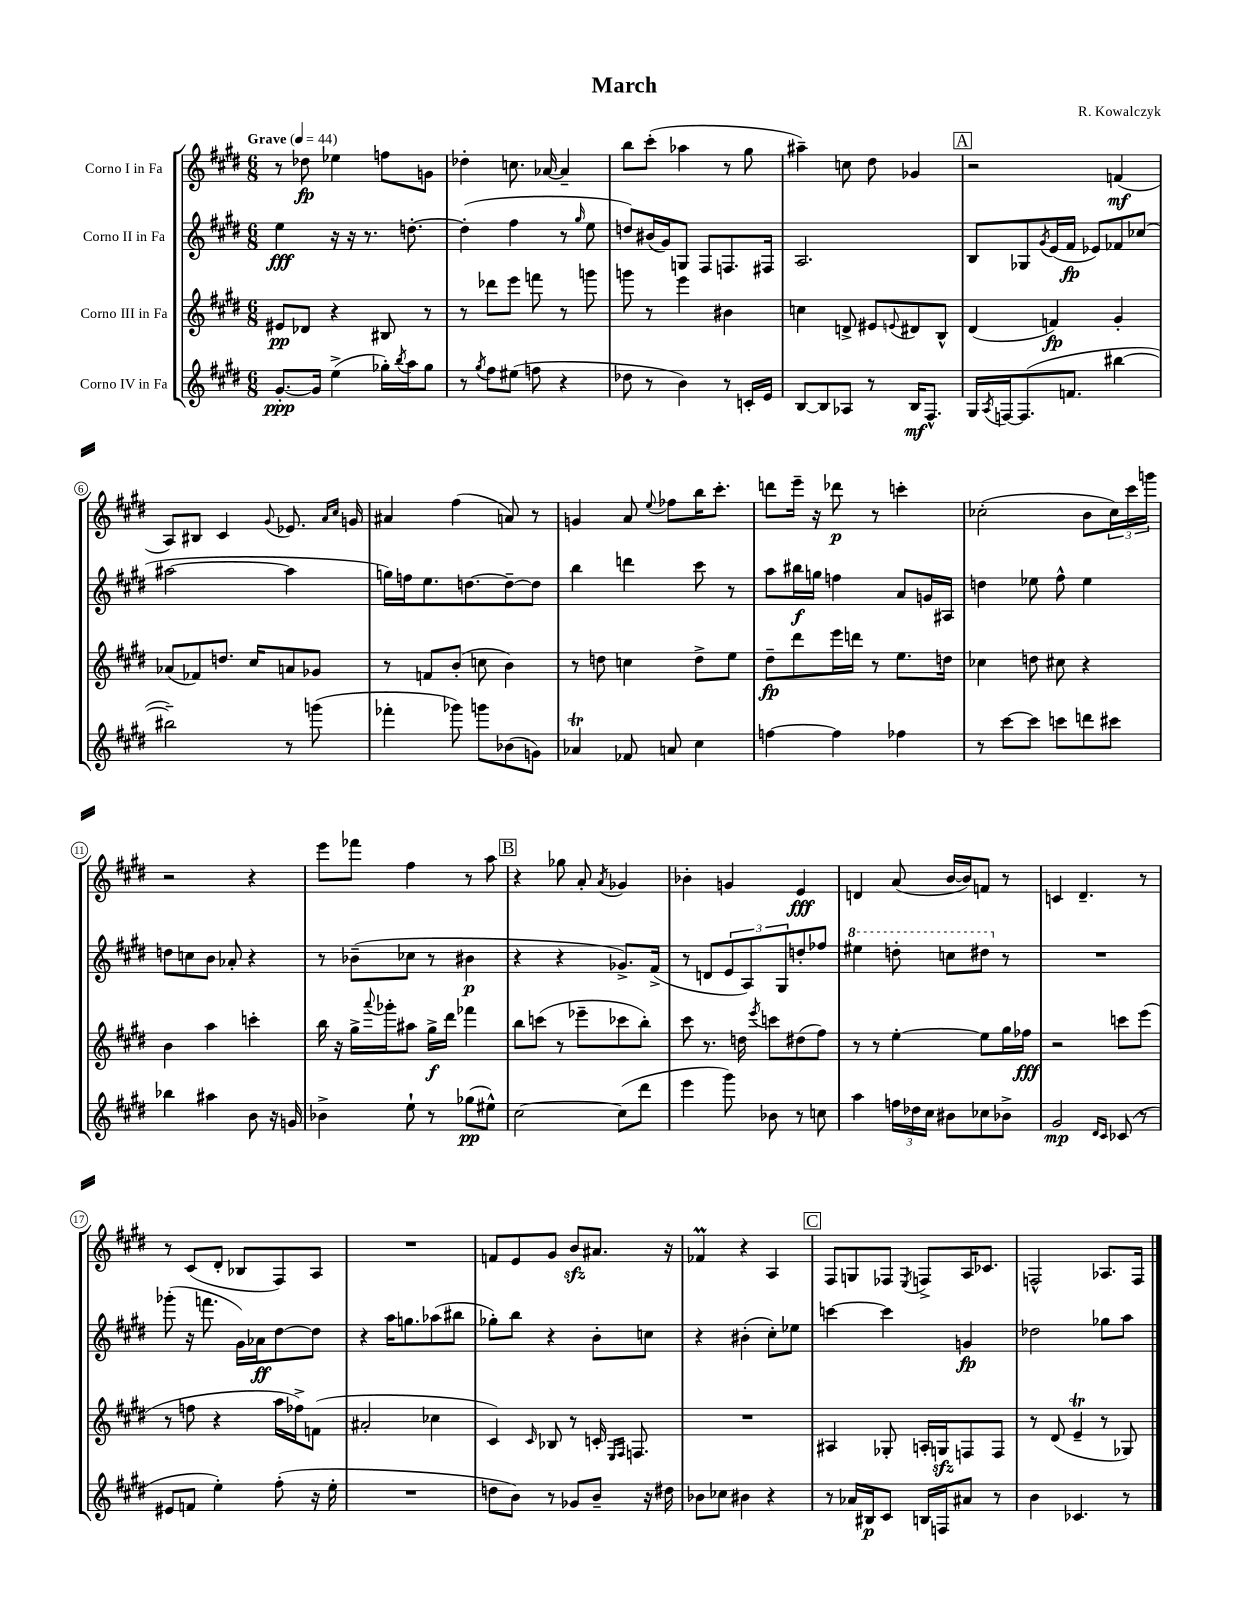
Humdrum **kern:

**kern	**kern	**kern	**kern
*staff4	*staff3	*staff2	*staff1
*clefG2	*clefG2	*clefG2	*clefG2
*k[f#c#g#d#]	*k[f#c#g#d#]	*k[f#c#g#d#]	*k[f#c#g#d#]
*M6/8	*M6/8	*M6/8	*M6/8
*MM44	*MM44	*MM44	*MM44
[8.g#'/L	8e#/L	4ee\	8r
.	8d-/J	.	8dd-\
16g#/]Jk	.	.	.
(4ee^\	4r	16r	4ee-\
.	.	16r	.
.	.	8.r	.
16gg-'\LL)	8B#/	.	8ff\L
8qbb/	.	.	.
16aa\J	.	[8.dd'\	.
8gg-\J	8r	.	8g\J
=	=	=	=
8r	8r	(4dd'\]	4dd-'\
8qgg#/	.	.	.
8ff#\L	8ddd-\L	.	.
(8ee#\J	8eee\J	4ff#\	8.cc\
8ff\	8fff\	.	.
.	.	.	[16a-/
4r	8r	8r	4a-~/]
.	.	16qqgg#/	.
.	8ggg\	8ee\	.
=	=	=	=
8dd-\	8ggg\	8dd/L)	8bb\L
8r	8r	(16b#/L	(8ccc#'\J
.	.	16g#/J)	.
4b\)	4eee\	8G/J	4aa-\
.	.	8F#/L	.
8r	4b#\	8.F/	8r
16c'/LL	.	.	8gg#\
16e/JJ	.	16F#/Jk	.
=	=	=	=
[8B/L	4cc\	2.A/	4aa#~\)
8B/]	.	.	.
8A-/J	8d^/	.	8cc\
8r	8e#/L	.	8dd#\
.	8qqe/	.	.
16B/LK	8d#/	.	4g-/
8.F#^^/J	.	.	.
.	8B^^/J	.	.
=	=	=	=
16G#/LL	(4d#/	8B/L	2r
8qA/	.	.	.
[16F/J	.	.	.
(8.F/]	.	8G-/	.
.	.	8qg#/	.
.	4f/)	(16e/L	.
8.f/J	.	16f#/JJ	.
.	.	8e-/L)	.
[4bb#\	4g#'/	8f-/	(4f/
.	.	(8cc-/J	.
=	=	=	=
2bb#~\])	(8a-/L	[2aa#\	8A/L)
.	8f-/)	.	8B#/J
.	8.dd/J	.	4c#/
.	16cc#/LK	.	.
.	.	.	8qqg#/
8r	8a/	4aa#\]	8.e-/
(8ggg\	8g-/J	.	.
.	.	.	16qqa/LL
.	.	.	16qqcc#/JJ
.	.	.	16g/
=	=	=	=
4fff-'\	8r	16gg\LL)	4a#/
.	.	16ff\J	.
.	8f/L	8.ee\	.
8ggg-\)	(8b'/J	.	(4ff#\
.	.	[8.dd\	.
8ggg\L	8cc\	.	.
(8b-\	4b\)	8dd~\_	8a/)
8g\J)	.	8dd\]J	8r
=	=	=	=
4a-/	8r	4bb\	4g/
.	8dd\	.	.
8f-/	4cc\	4ddd\	8a/
.	.	.	8qqee/
8a/	.	.	8ff-\L
4cc#\	8dd^\L	8ccc#\	16bb\K
.	.	.	8.ccc#'\J
.	8ee\J	8r	.
=	=	=	=
[4ff\	8dd#~\L	8aa\L	8ddd\L
.	8ddd#\	16bb#\L	16eee~\Jk
.	.	16gg\JJ	16r
4ff\]	16eee\L	4ff\	8ddd-\
.	16ddd\JJ	.	.
.	8r	.	8r
4ff-\	8.ee\L	8a/L	4ccc'\
.	.	16g/L	.
.	16dd\Jk	16A#/JJ	.
=	=	=	=
8r	4cc-\	4dd\	(2cc-'\
[8ccc#\L	.	.	.
8ccc#\]J	8dd\	8ee-\	.
8ccc\L	8cc#\	8ff#^^\	.
8ddd\	4r	4ee-\	8b\L
8ccc#\J	.	.	24cc-\L)
.	.	.	24ccc#\
.	.	.	24ggg\JJ
=	=	=	=
4bb-\	4b\	8dd\L	2r
.	.	8cc\	.
4aa#\	4aa\	8b\J	.
.	.	8a-'/	.
8b\	4ccc'\	4r	4r
16r	.	.	.
16g/	.	.	.
=	=	=	=
4b-^\	16bb\	8r	8eee\L
.	16r	.	.
.	16gg#^\LL	(8b-~\L	8fff-\J
.	8qqaaa/	.	.
.	16ggg-'\J	.	.
8ee`\	8aa#\J	8cc-\J	4ff#\
8r	16gg#^\LL	8r	.
.	16ddd#\JJ	.	.
(8gg-\L	4fff-\	4b#\	8r
8ee#^^\J)	.	.	8aa\
=	=	=	=
[2cc#\	8bb\L	4r	4r
.	(8ccc\J	.	.
.	8r	4r	8gg-\
.	8eee-~\L	.	8a'/
.	.	.	8qa/
(8cc#\]L	8ccc-\	8.g-^/L)	4g-/
8ddd#\J	8bb'\J)	.	.
.	.	(16f#^/Jk	.
=	=	=	=
4eee\	8ccc#\	8r	4b-'\
.	8.r	8d/L	.
8ggg#\)	.	12e/	4g/
.	16dd\	.	.
.	.	12A/)	.
.	8qeee/	.	.
8b-\	8ccc\L	.	.
.	.	12G#/	.
8r	(8dd#\	8dd'/	4e/
8cc\	8ff#\J)	8ff-/J	.
=	=	=	=
4aa\	8r	4eee#\	4d/
.	8r	.	.
24ff\LL	[4ee'\	8ddd'\	(8a/
24dd-\	.	.	.
24cc#\JJ	.	.	.
8b#\L	.	8ccc\L	[16b/LL
.	.	.	16b/]J)
8cc-\	8ee\]L	8ddd#\J	8f/J
8b-^\J	16gg#\L	8r	8r
.	16ff-\JJ	.	.
=	=	=	=
2g#/	2r	2.r	4c/
.	.	.	4.d#~/
16qqd#/LL	.	.	.
16qqc#/JJ	.	.	.
(8c-/	8ccc\L	.	.
8r	(8eee\J	.	8r
=	=	=	=
8e#/L	8r	(8ggg-'\	8r
8f/J	8ff\	16r	(8c#/L
.	.	8.fff\	.
4ee'\)	4r	.	8d#'/J
.	.	16g#\LL)	8B-/L
.	.	16a-\J	.
(8ff#'\	16aa\LL	[8dd#\	8F#/)
.	16ff-^\J)	.	.
16r	(8f\J	8dd#\]J	8A/J
16ee'\	.	.	.
=	=	=	=
2.r	2a#'/	4r	2.r
.	.	16aa\LK	.
.	.	8.gg\	.
.	4cc-\	(8aa-\	.
.	.	8bb#\J	.
=	=	=	=
8dd\L	4c#/)	8gg-'\L)	8f/L
8b\J)	.	8bb\J	8e/
.	16qqc#/	.	.
8r	8B-/	4r	8g#/J
8g-/L	8r	.	8b/L
8b~/J	16c'/	8b'\L	8.a#/J
.	16qqE/LL	.	.
.	16qqF#/JJ	.	.
.	8.F/	.	.
16r	.	8cc\J	.
16dd#\	.	.	16r
=	=	=	=
8b-\L	2.r	4r	4f-/
8cc-\J	.	.	.
4b#\	.	(4b#'\	4r
4r	.	8cc#'\L)	4A/
.	.	8ee-\J	.
=	=	=	=
8r	4A#/	[4ccc\	8F#/L
16a-/LL	.	.	8G/
16B#/J	.	.	.
8c#/J	8G-'/	4ccc\]	8F-/J
.	.	.	8qE/
16B/LL	16A'/LL	.	8F^/L
16F/J	16G/J	.	.
8a#/J	8F/	4g/	16A/K
.	.	.	8.c-/J
8r	8F/J	.	.
=	=	=	=
4b\	8r	2dd-\	2F^^/
.	(8d#/	.	.
4.c-/	4e~/	.	.
.	8r	8gg-\L	8.A-/L
8r	8G-/)	8aa\J	.
.	.	.	16F/Jk
==	==	==	==
*-	*-	*-	*-
